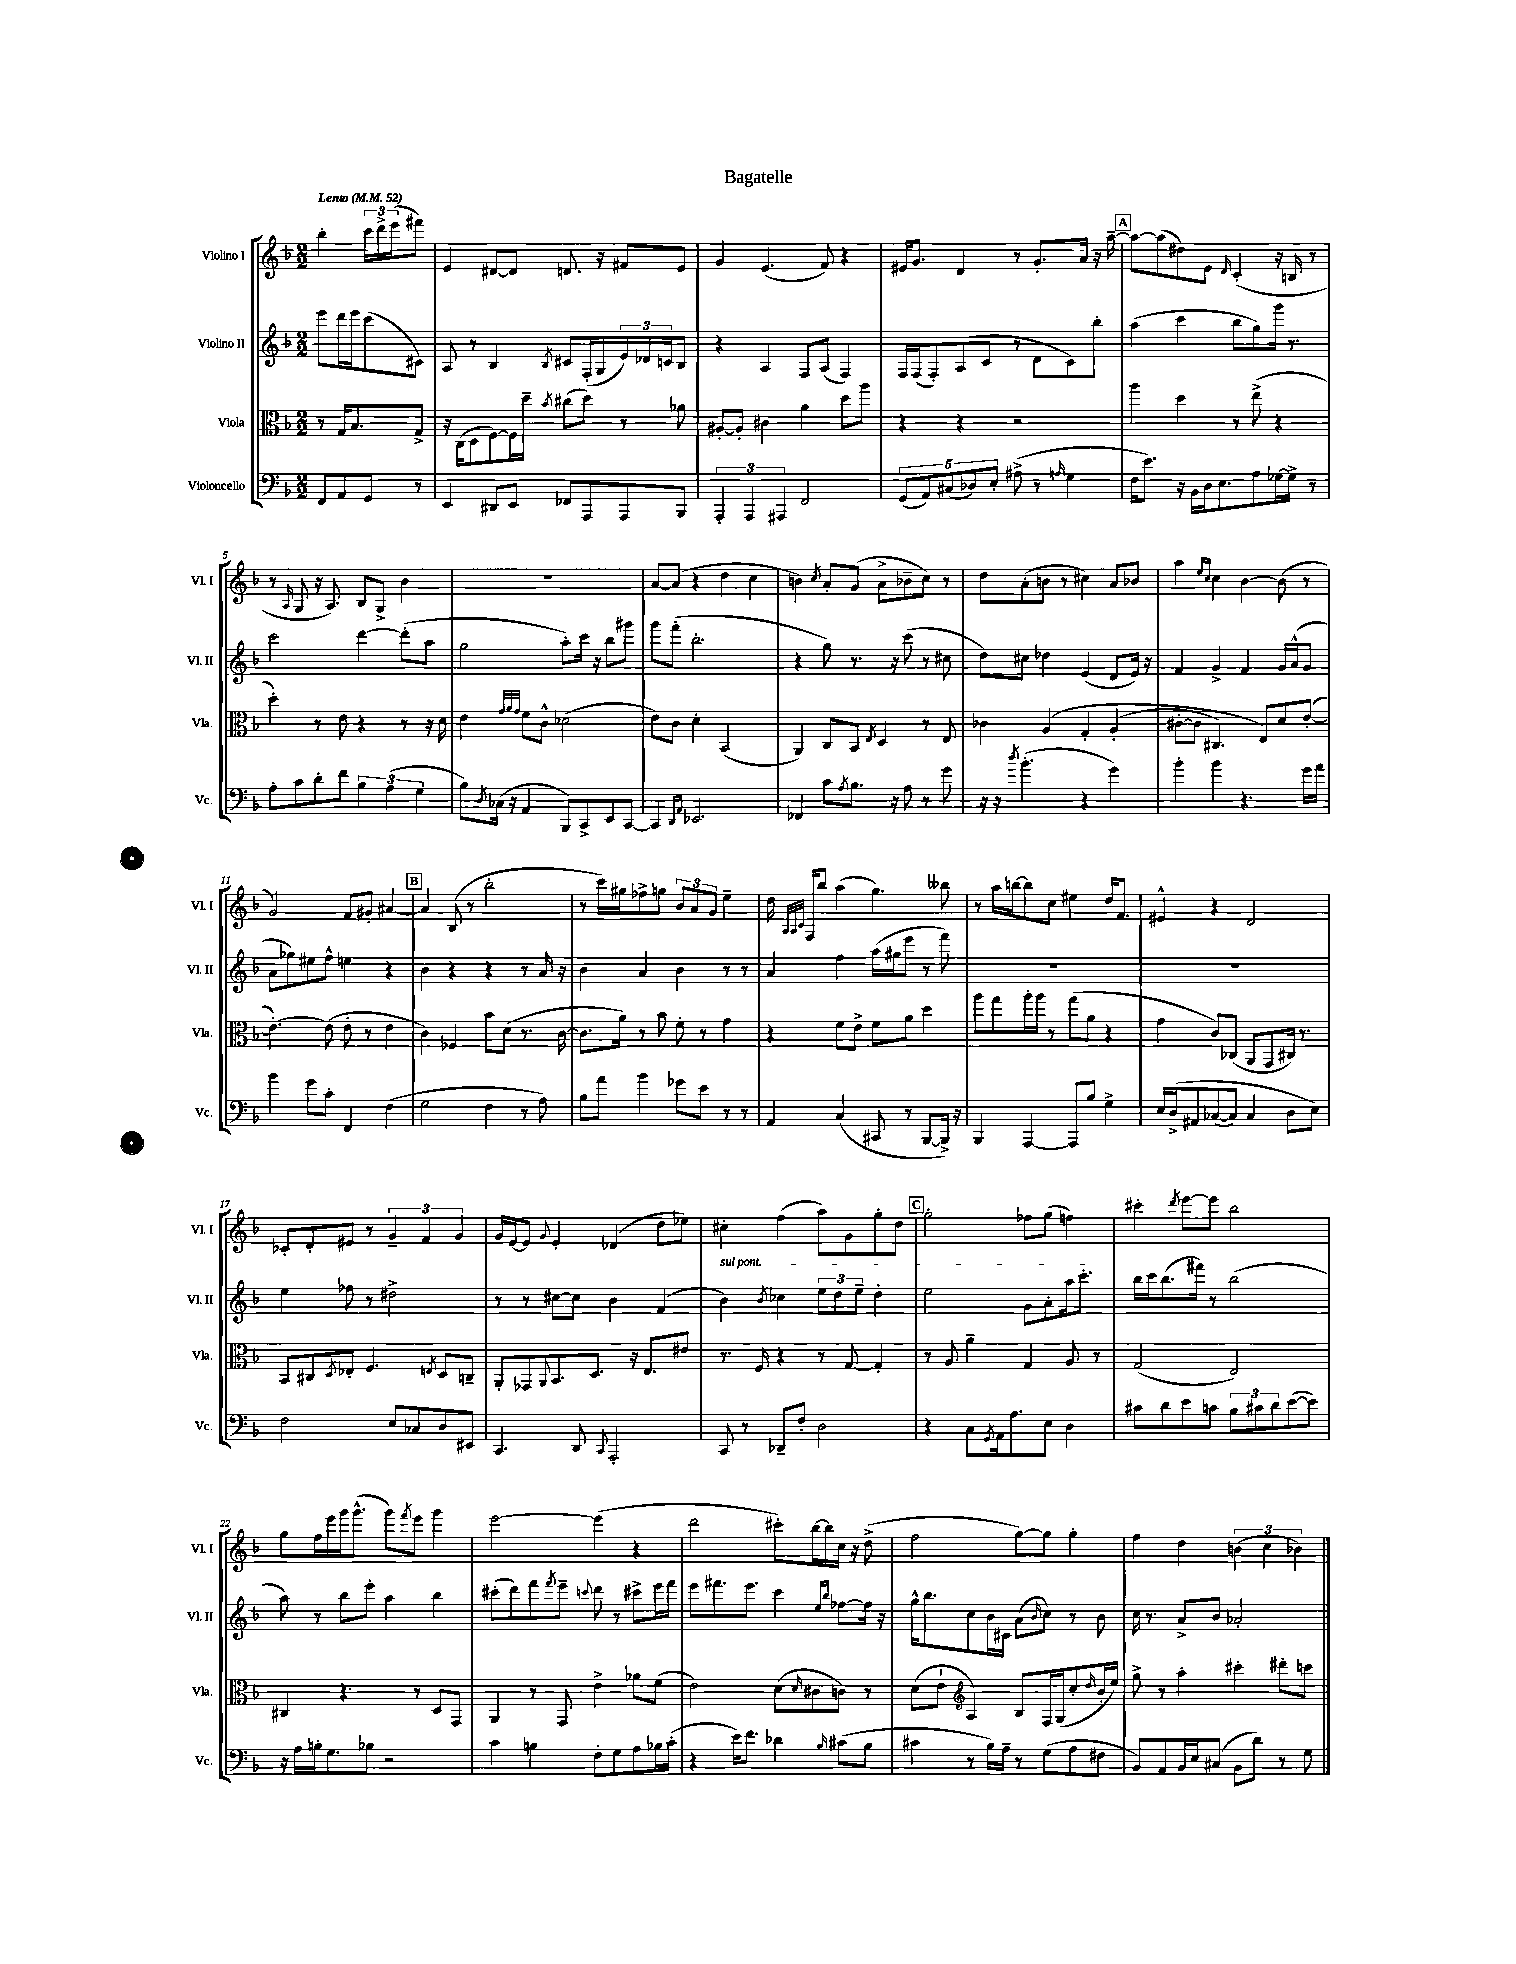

**kern	**kern	**kern	**kern
*staff4	*staff3	*staff2	*staff1
*clefF4	*clefC3	*clefG2	*clefG2
*k[b-]	*k[b-]	*k[b-]	*k[b-]
*M2/2	*M2/2	*M2/2	*M2/2
*MM52	*MM52	*MM52	*MM52
8FF	8r	8eee	4bb-'
8AA	16G	16ddd	.
.	8.B-	16eee	.
8GG	.	(8ccc	24ccc
.	.	.	24ddd^
.	.	.	(24eee
8r	8G^	8c#)	8fff#)
=	=	=	=
4EE	16r	8A	4e
.	(16C	.	.
.	8D	8r	.
8DD#	[8F)	4B-	[8d#
8EE	16F]	.	8d#]
.	16dd~	.	.
.	8qb-	8qB-	.
8FF-	(8cc#	8c#	8.d
8AAA	8dd)	(16F'	.
.	.	16G	16r
8AAA	8r	24e)	8f#
.	.	24d-	.
.	.	24c	.
8BBB-	8a-	8B-	8e
=	=	=	=
6AAA'	[8A#'	4r	4g
.	8A#']	.	.
6AAA	.	.	.
.	4c#	4A	(4.e
6AAA#	.	.	.
2FF	4a	8F	.
.	.	(8A	8f)
.	8dd	4F)	4r
.	8aa	.	.
=	=	=	=
(10GG	4r	16F	16e#
.	.	(16F	8.g
10AA)	.	.	.
.	.	8F')	.
(10C#	.	.	.
.	4r	(8A	4d
10D-)	.	.	.
.	.	8c	.
10E'	.	.	.
(8A#^	2r	8r	8r
8r	.	8d	8.g'
16qqA	.	.	.
4G	.	8c)	.
.	.	.	16a
.	.	8bb-'	16r
.	.	.	[16aa~
=	=	=	=
16F	4aa	(4aa	8aa_
8.e)	.	.	.
.	.	.	(8aa]
16r	4dd	4ccc	8dd#)
16BB-	.	.	.
16D	.	.	8e
8.E	.	.	.
.	.	.	16qqd
.	8r	8bb-	(4c'
8A	(8ee^	8gg)	.
[16G-	4r	16ggg	16r
16G-^]	.	8.r	16B
8r	.	.	8r
=	=	=	=
8A'	4dd')	2ccc	8r
.	.	.	16qqA
8c	.	.	8G
8d'	8r	.	16r
.	.	.	8.A)
8f	8e	.	.
6B-	4r	[4ddd	8B-
.	.	.	8G^
(6A	.	.	.
.	8r	(8ddd']	4b-
6G	.	.	.
.	16r	8aa	.
.	16d	.	.
=	=	=	=
8B-)	4e	2gg	1r
8qD	.	.	.
(16C-	.	.	.
16r	.	.	.
.	32qqg	.	.
.	32qqa	.	.
.	32qqg	.	.
4AA	8f	.	.
.	8c^^	.	.
8BBB-)	(2d-	8aa')	.
8CC^	.	16ccc	.
.	.	16r	.
8EE	.	8bb-	.
[8CC	.	8ggg#	.
=	=	=	=
4CC]	8e)	8ggg	[8a
.	8c	(8fff'	(8a]
16qqDD	.	.	.
16qqAA	.	.	.
2.EE-	4d'	2.bb-'	4r
.	(2BB-	.	4dd
.	.	.	4cc
=	=	=	=
4FF-	4AA)	4r	4b)
.	.	.	8qcc
8c	8C	8gg)	8a'
8qA	.	.	.
8.B-	8BB-	8.r	(8g
.	8qE	.	.
.	4D	.	8a^
16r	.	16r	.
8A	.	(8ccc	8b-~
8r	8r	8r	8cc)
8g	8E	8cc#	8r
=	=	=	=
16r	4c-	8dd)	8dd
16r	.	.	.
8qdd	.	.	.
(4.b-'	.	8cc#	(8a'
.	&(4A	4dd-	8b
.	.	.	8r
4r	4G'	(4e	4cc#)
4g)	(4A'	8d	8a
.	.	16e)	8b-
.	.	16r	.
=	=	=	=
4b-'	[8c#'	4f	4aa
.	8c#]	.	.
.	.	.	16qqee
.	.	.	16qqcc
4b-	4.C#)	4g^	4cc
4.r	.	4f	[4b-
.	8E&)	.	.
.	8d	16g	(8b-]
.	.	(16a^^	.
16g	([8e'	8g	8r
16a	.	.	.
=	=	=	=
4b-	4.e'_)	8a	2g)
.	.	8gg-)	.
8g	.	8ee#	.
8c'	(8e]	8ff^^	.
4FF	8e'	4ee	8f
.	8r	.	8g#'
(4F	4e	4r	[4a#
=	=	=	=
2G	4c)	4b-	4a#]
.	4F-	4r	(8B-
.	.	.	8r
4F	8b-	4r	2bb-'
.	(8d	.	.
8r	8.r	8r	.
8A)	.	16a	.
.	[16c	16r	.
=	=	=	=
8B-	8.c]	4b-	8r
8a	.	.	16ccc)
.	16a)	.	16gg#
4b-	8r	4a	8ff-^
.	8b-	.	8gg
8g-	8f'	4b-	12b-
.	.	.	12a
8e	8r	.	.
.	.	.	12g
8r	4g	8r	4ee~
8r	.	8r	.
=	=	=	=
4AA	4r	4a	16dd
.	.	.	32qqA
.	.	.	32qqA
.	.	.	32qqc
.	.	.	16F
.	.	.	8bb-
(4C	8f	4ff	(4aa
.	8e^	.	.
8CC#	8f	(16aa	4.gg)
.	.	16gg#	.
8r	8a	8eee	.
[8BBB-	4dd	8r	.
16BBB-^])	.	8fff)	8bb--
16r	.	.	.
=	=	=	=
4BBB-	8aa	1r	8r
.	8gg	.	16aa
.	.	.	[16bb
[4AAA	16aa'	.	8bb]
.	16aa	.	.
.	8r	.	8cc
8AAA]	(8gg	.	4ee#
8B-	8a	.	.
4G^	4r	.	16dd
.	.	.	8.f
=	=	=	=
16E	4g	1r	4e#^^
&(16D^	.	.	.
8AA#	.	.	.
([8C-	8c)	.	4r
8C-])	(8C-	.	.
4C-	8AA	.	2d
.	8GG	.	.
8D	16C#)	.	.
.	8.r	.	.
8E&)	.	.	.
=	=	=	=
2F	8BB-	4ee	8c-'
.	8C#	.	8d'
.	8qD	.	.
.	8E-'	8ff-	8e#
.	4.F	8r	8r
8E	.	2dd#^	6g~
8C-	.	.	.
.	.	.	6f
.	8qE	.	.
8D	8D	.	.
.	.	.	6g
8EE#	8C~	.	.
=	=	=	=
4.CC	8AA'	8r	16g
.	.	.	[16e
.	8GG-	8r	8e]
.	8qqAA	.	8qqg
.	8.BB-	[8cc#	4e'
8DD	.	8cc#]	.
.	8.D	.	.
8qqCC	.	.	.
2AAA'	.	4b-	(4d-
.	16r	.	.
.	8.E	.	.
.	.	(4f	8dd
.	8e#	.	8ee-)
=	=	=	=
8CC	8.r	4b-)	4cc#'
8r	.	.	.
.	16F	.	.
.	.	8qb-	.
8DD-~	4r	4cc-	(4ff
8F'	.	.	.
2D	8r	12ee	8aa)
.	.	12dd	.
.	[8G	.	8g
.	.	12ee~	.
.	4G']	4dd'	8gg'
.	.	.	8dd
=	=	=	=
4r	8r	2ee	2gg'
.	8A	.	.
8C	4a~	.	.
8qGG	.	.	.
16AA	.	.	.
8.A	.	.	.
.	4G	8g	8ff-
8E	.	8a'	(8gg
4D	8A	16aa	4ff)
.	.	8.ccc'	.
.	8r	.	.
=	=	=	=
8c#	(2G	16bb-	4ccc#'
.	.	16ccc	.
8d	.	(8.bb-	.
.	.	.	8qddd
8e	.	.	[8eee
.	.	16fff#)	.
8c	.	8r	8eee]
12B-	2E)	(2bb-	2bb-
12c#	.	.	.
12d	.	.	.
([8e	.	.	.
8e])	.	.	.
=	=	=	=
16r	4C#	8aa)	8gg
16A	.	.	.
16B'	.	8r	16ff
8.G	.	.	16eee
.	4.r	8bb-	16ggg
.	.	.	(8.ggg^^
8B-	.	8eee'	.
2r	.	4aa	8ggg)
.	.	.	8qfff
.	8r	.	8eee
.	8D	4bb-	4ggg
.	8GG	.	.
=	=	=	=
4c	4AA	(8ccc#'	[2eee
.	.	8ddd)	.
4B	8r	8fff	.
.	.	8qfff	.
.	8GG	8eee~	.
.	.	8qqccc	.
8F'	4e^	8ddd	(4eee]
8G	.	8r	.
8A	8a-	8ccc#^	4r
16B-	(8f	16eee	.
(16c'	.	16fff	.
=	=	=	=
4r	2e)	8eee	2ddd
.	.	8.fff#	.
16e)	.	.	.
8.f	.	8.eee	.
4d-	(8d	4ccc	8ccc#')
.	16qqd	.	.
.	8c#	.	[16bb-
.	.	.	16bb-]
.	.	16qqee	.
16qqB-	.	16qqbb-	.
(8c#	8c)	[8ff-	16cc
.	.	.	16r
8B-	8r	16ff-]	(8dd^
.	.	16r	.
=	=	=	=
4c#	(8d	16gg^^	2ff
.	.	8.bb-	.
.	8e`	.	.
*	*clefG2	*	*
8r	4A)	8cc	.
16B-)	.	16b-	.
16A~	.	16c#	.
8r	8B-	(8a	[8gg)
.	.	16qqb-	.
(8G	16F	8cc)	8gg]
.	(16G	.	.
8A	8cc'	8r	4gg'
.	16qqdd	.	.
8F#	16b-'	8b-	.
.	16ee)	.	.
=	=	=	=
8BB-)	8gg^	16cc	4ff
.	.	8.r	.
8AA	8r	.	.
16BB-	4aa'	8a^	4dd
16E	.	.	.
(8C#	.	8b-	.
8BB-	4ccc#'	2a-'	(6b
8d)	.	.	.
.	.	.	6cc
8r	8ddd#'	.	.
.	.	.	6b-)
8G	8ccc	.	.
==	==	==	==
*-	*-	*-	*-
